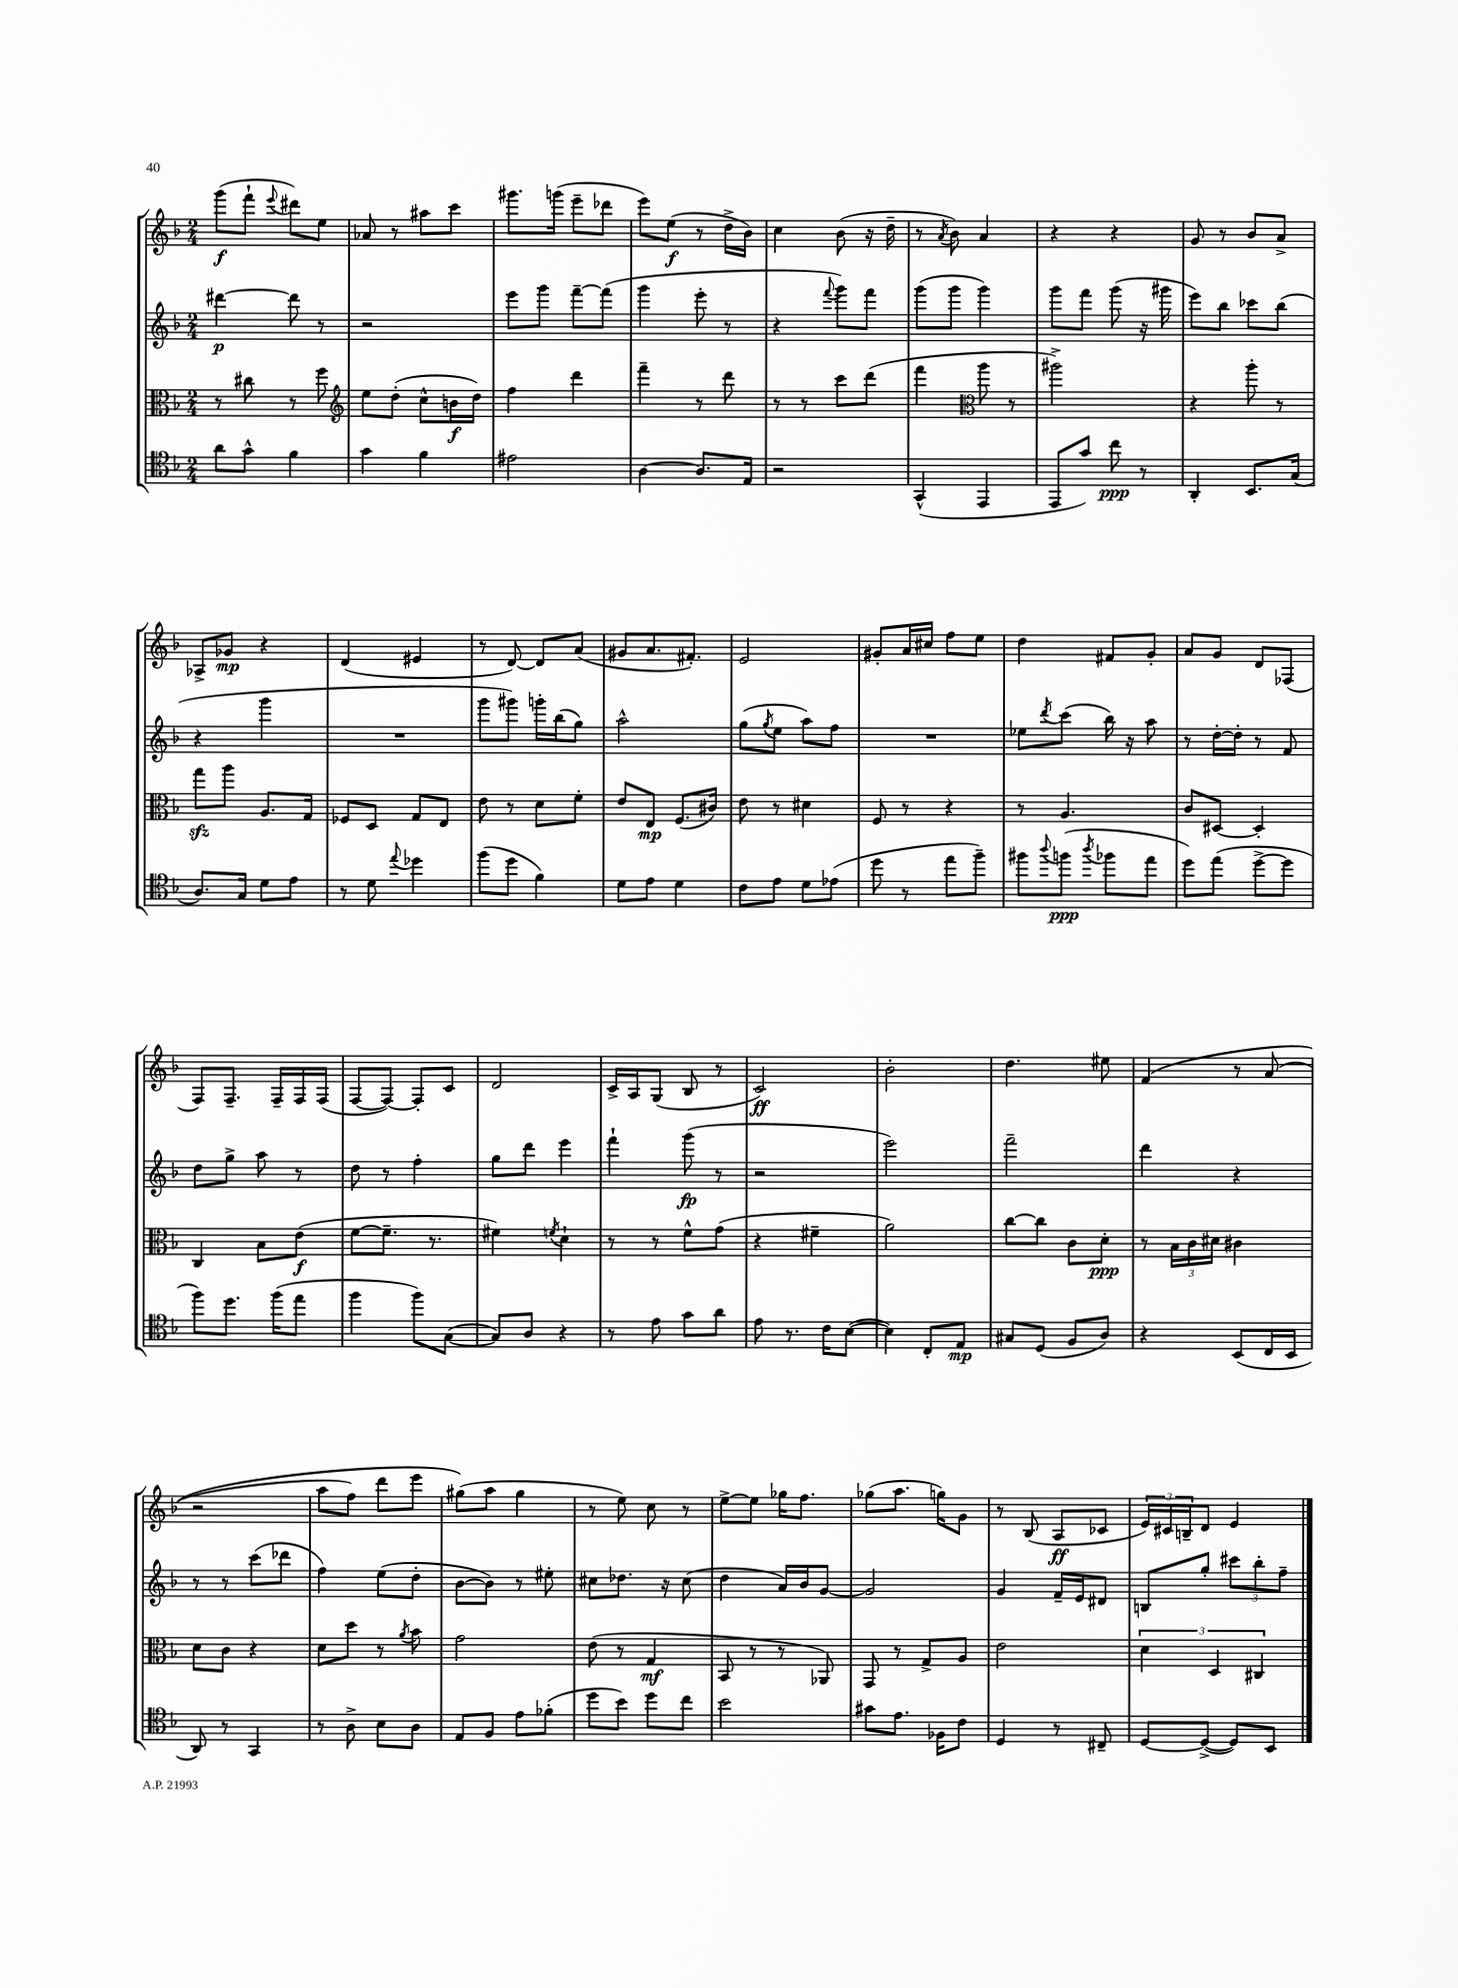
<<
\new StaffGroup <<
\new Staff = "s0" {
    \clef treble \key f \major \numericTimeSignature \time 2/4
    g'''8\f( f'''8-! \appoggiatura { e'''8 } dis'''8) e''8 |
    aes'8 r8 ais''8 c'''8 |
    gis'''8. g'''16( e'''8-- des'''8 |
    e'''8) e''8\f( r8 d''16-> bes'16) |
    c''4 bes'8( r16 d''16-- |
    r8 \acciaccatura { a'8 } bes'8) a'4 |
    r4 r4 |
    g'8 r8 bes'8 a'8-> |
    aes8-> ges'8\mp r4 |
    d'4( eis'4 |
    r8 d'8~) d'8 a'8( |
    gis'8 a'8. fis'8.-.) |
    e'2 |
    gis'8-. a'16 cis''16 f''8 e''8 |
    d''4 fis'8 g'8-. |
    a'8 g'8 d'8 fes8( |
    f8) f8.-- f16-- f16 f16( |
    f8~ f8~) f8-. c'8 |
    d'2 |
    c'16-> a16 g8( bes8 r8 |
    c'2\ff) |
    bes'2-. |
    d''4. eis''8 |
    f'4\( r8 a'8( |
    r2 |
    a''8 f''8) d'''8 e'''8 |
    gis''8(\) a''8 gis''4 |
    r8 e''8) c''8 r8 |
    e''8~-> e''8 ges''16 f''8. |
    ges''8( a''8. g''16) g'8 |
    r8 bes8( a8\ff ces'8 |
    \tuplet 3/2 { e'16) cis'16 b16-- } d'8 e'4 \bar "|." |
}
\new Staff = "s1" {
    \clef treble \key f \major \numericTimeSignature \time 2/4
    dis'''4~\p dis'''8 r8 |
    r2 |
    e'''8 g'''8 f'''8~-- f'''8( |
    g'''4 e'''8-. r8 |
    r4 \appoggiatura { f'''8 } g'''8) f'''8 |
    g'''8( g'''8 g'''4) |
    g'''8 f'''8 g'''8( r16 gis'''16 |
    e'''8) bes''8 ces'''8 bes''8( |
    r4 g'''4 |
    R2 |
    g'''8 gis'''8) g'''16-. bes''16( g''8) |
    a''2-^ |
    g''8( \acciaccatura { g''8 } e''8 a''8) f''8 |
    R2 |
    ees''8 \acciaccatura { d'''8 } c'''8( bes''16) r16 a''8 |
    r8 d''16~-. d''16-. r8 f'8 |
    d''8 g''8-> a''8 r8 |
    d''8 r8 f''4-. |
    g''8 d'''8 e'''4 |
    f'''4-! g'''8\fp( r8 |
    r2 |
    e'''2) |
    f'''2-- |
    d'''4 r4 |
    r8 r8 c'''8( des'''8 |
    f''4) e''8( d''8-. |
    bes'8~ bes'8) r8 eis''8-. |
    cis''8 des''8. r16 cis''8( |
    d''4 a'16) bes'16 g'8~ |
    g'2 |
    g'4 f'16-- e'16 dis'8 |
    b8 g''8-. \tuplet 3/2 { cis'''8 bes''8-. f''8-- } \bar "|." |
}
\new Staff = "s2" {
    \clef alto \key f \major \numericTimeSignature \time 2/4
    r8 cis''8 r8 f''8 |
    \clef treble e''8 d''8-.( c''8-^ b'16\f d''16) |
    f''4 d'''4 |
    f'''4-- r8 d'''8 |
    r8 r8 c'''8 d'''8( |
    f'''4 \clef alto a''8 r8 |
    ais''2->) |
    r4 a''8-. r8 |
    g''8\sfz a''8 a8. g16 |
    fes8 d8 g8 e8 |
    e'8 r8 d'8 f'8-. |
    e'8 e8\mp f8.( cis'16) |
    e'8 r8 dis'4 |
    f8 r8 r4 |
    r8 a4. |
    c'8 dis8~ dis4-. |
    c4 bes8 e'8\f( |
    f'8~ f'8.-- r8. |
    fis'4) \acciaccatura { f'8 } d'4-! |
    r8 r8 f'8-^ g'8( |
    r4 fis'4-- |
    a'2) |
    c''8~ c''8 c'8 d'8-.\ppp |
    r8 \tuplet 3/2 { bes16 c'16 dis'16 } cis'4 |
    d'8 c'8 r4 |
    d'8 d''8 r8 \acciaccatura { a'8 } bes'8 |
    g'2 |
    e'8( r8 g4\mf |
    bes,8 r8 r8 aes,8) |
    g,8 r8 g8-> a8 |
    e'2 |
    \tuplet 3/2 { d'4 d4 cis4 } \bar "|." |
}
\new Staff = "s3" {
    \clef tenor \key f \major \numericTimeSignature \time 2/4
    a'8 g'8-^ f'4 |
    g'4 f'4 |
    eis'2 |
    a4~ a8. e16 |
    r2 |
    g,4-^( e,4 |
    e,8 g'8) c''8\ppp r8 |
    a,4-. bes,8. g16( |
    a8.) g16 d'8 e'8 |
    r8 d'8 \appoggiatura { e''8 } des''4 |
    f''8( d''8 f'4) |
    d'8 e'8 d'4 |
    c'8 e'8 d'8 ees'8( |
    d''8 r8 e''8 f''8--) |
    fis''8 \appoggiatura { a''8 } f''8\ppp( \acciaccatura { a''8 } fes''8 e''8 |
    d''8) e''8( d''8~-> d''8 |
    f''8) d''8. f''16( e''8 |
    f''4 f''8) g8~( |
    g8) a8 r4 |
    r8 e'8 g'8 a'8 |
    e'8 r8. c'16 bes8~( |
    bes4) c8-. e8\mp |
    gis8 d8( f8 a8) |
    r4 bes,8( c16 bes,16 |
    a,8) r8 g,4 |
    r8 a8-> bes8 a8 |
    e8 f8 e'8 fes'8-.( |
    d''8 bes'8) d''8 c''8 |
    bes'2 |
    gis'8 e'8. fes16 c'8 |
    d4 r8 cis8-- |
    d8~ d8~->( d8) bes,8 \bar "|." |
}
>>
>>
\layout { \context { \Score \remove "Bar_number_engraver" } }
